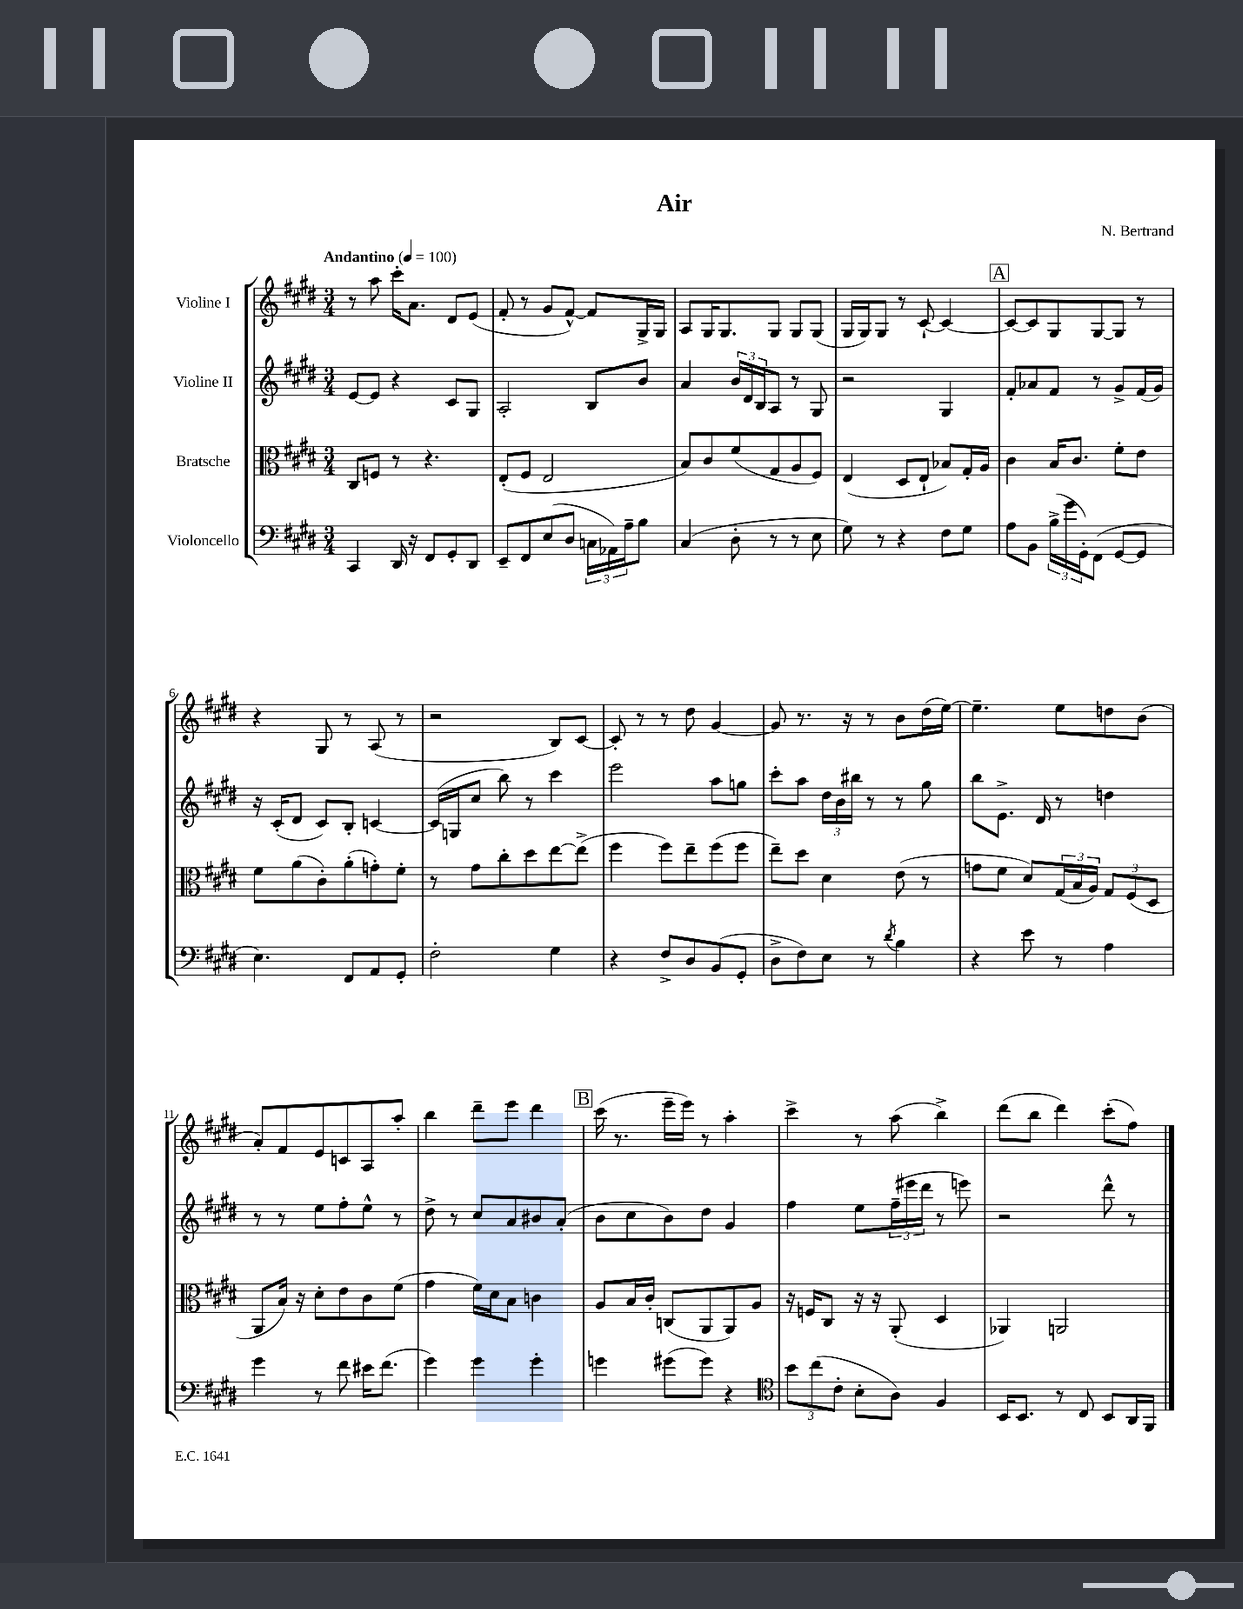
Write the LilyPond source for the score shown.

\header { title = "Air" composer = "N. Bertrand" }
<<
\new StaffGroup <<
\new Staff = "s0" \with { instrumentName = "Violine I" } {
    \clef treble \key e \major \numericTimeSignature \time 3/4 \tempo "Andantino" 4 = 100
    r8 a''8 cis'''16-. a'8. dis'8 e'8( |
    fis'8-. r8 gis'8 fis'8~-^) fis'8 gis16-> gis16 |
    a8 gis16 gis8. gis8 gis8 gis8( |
    gis16 gis16) gis8 r8 cis'8~-! cis'4~ |
    \mark \markup { \box "A" } cis'8~ cis'8 gis8 gis8~ gis8 r8 |
    r4 gis8 r8 a8( r8 |
    r2 b8) cis'8~ |
    cis'8-. r8 r8 dis''8 gis'4~ |
    gis'8 r8. r16 r8 b'8 dis''16( e''16~) |
    e''4.-- e''8 d''8 b'8( |
    a'8-.) fis'8 e'8 c'8 a8 a''8-. |
    b''4 dis'''8-- e'''8 dis'''4 |
    \mark \markup { \box "B" } cis'''16( r8. e'''16-- e'''16) r8 a''4-. |
    cis'''4-> r8 a''8( b''4->) |
    dis'''8( b''8 dis'''4) cis'''8-.( fis''8) \bar "|." |
}
\new Staff = "s1" \with { instrumentName = "Violine II" } {
    \clef treble \key e \major \numericTimeSignature \time 3/4
    e'8~ e'8 r4 cis'8 gis8 |
    a2-. b8 b'8 |
    a'4 \tuplet 3/2 { b'16 dis'16 b16 } a8 r8 gis8 |
    r2 gis4 |
    \mark \markup { \box "A" } fis'8-. aes'8 fis'8 r8 gis'8-> fis'16( gis'16) |
    r16 cis'16-.( dis'8 cis'8) b8-. c'4~ |
    c'16( g16 cis''8 b''8) r8 cis'''4 |
    e'''2 a''8 g''8 |
    cis'''8-. a''8 \tuplet 3/2 { dis''16 b'16 bis''16 } r8 r8 gis''8 |
    b''8 e'8.-> dis'16 r8 d''4 |
    r8 r8 e''8 fis''8-. e''8-^ r8 |
    dis''8-> r8 cis''8 a'8 bis'8 a'8-.( |
    \mark \markup { \box "B" } b'8 cis''8 b'8) dis''8 gis'4 |
    fis''4 e''8 \tuplet 3/2 { fis''16--( eis'''16 dis'''16 } r8 e'''8) |
    r2 dis'''8-^ r8 \bar "|." |
}
\new Staff = "s2" \with { instrumentName = "Bratsche" } {
    \clef alto \key e \major \numericTimeSignature \time 3/4
    cis8 f8 r8 r4. |
    e8-.( fis8 e2 |
    b8) cis'8 fis'8( gis8 a8 fis8) |
    e4( dis8 e8-! bes8) gis16-. a16 |
    \mark \markup { \box "A" } cis'4 b16 cis'8. fis'8-. e'8 |
    fis'8 a'8( cis'8-.) a'8-.( g'8-.) fis'8-. |
    r8 gis'8 cis''8-. dis''8 e''8~ e''8->( |
    fis''4 fis''8) e''8-- fis''8( fis''8 |
    e''8--) dis''8 dis'4 e'8( r8 |
    g'8 fis'8 dis'8) \tuplet 3/2 { gis16( b16 a16) } \tuplet 3/2 { gis8 fis8( dis8 } |
    a,8 b16) r16 dis'8-. e'8 cis'8 fis'8( |
    gis'4 fis'16) dis'16 b8 c'4 |
    \mark \markup { \box "B" } a8 b16 cis'16-. c8( a,8 a,8) a8 |
    r16 f16 cis8 r16 r16 a,8-.( dis4 |
    aes,4) a,2 \bar "|." |
}
\new Staff = "s3" \with { instrumentName = "Violoncello" } {
    \clef bass \key e \major \numericTimeSignature \time 3/4
    cis,4 dis,16 r16 fis,8 gis,8-. dis,8 |
    e,8-- fis,8 e8( dis8 \tuplet 3/2 { c16 aes,16) a16-- } b8 |
    cis4( dis8-. r8 r8 e8 |
    gis8) r8 r4 fis8 gis8 |
    \mark \markup { \box "A" } a8 b,8 \tuplet 3/2 { b16->( gis'16 gis,16-.) } fis,8( gis,8~ gis,8 |
    e4.) fis,8 a,8 gis,8-. |
    fis2-. gis4 |
    r4 fis8-> dis8 b,8( gis,8-. |
    dis8-> fis8) e8 r8 \acciaccatura { dis'8 } b4 |
    r4 e'8 r8 a4 |
    gis'4 r8 fis'8 eis'16 fis'8.( |
    gis'4) gis'4 gis'4-. |
    \mark \markup { \box "B" } g'4 gis'8( gis'8) r4 |
    \clef tenor \tuplet 3/2 { b'8 cis''8( cis'8-. } b8-. a8) fis4 |
    b,16 b,8. r8 cis8 b,8 a,16 fis,16 \bar "|." |
}
>>
>>
